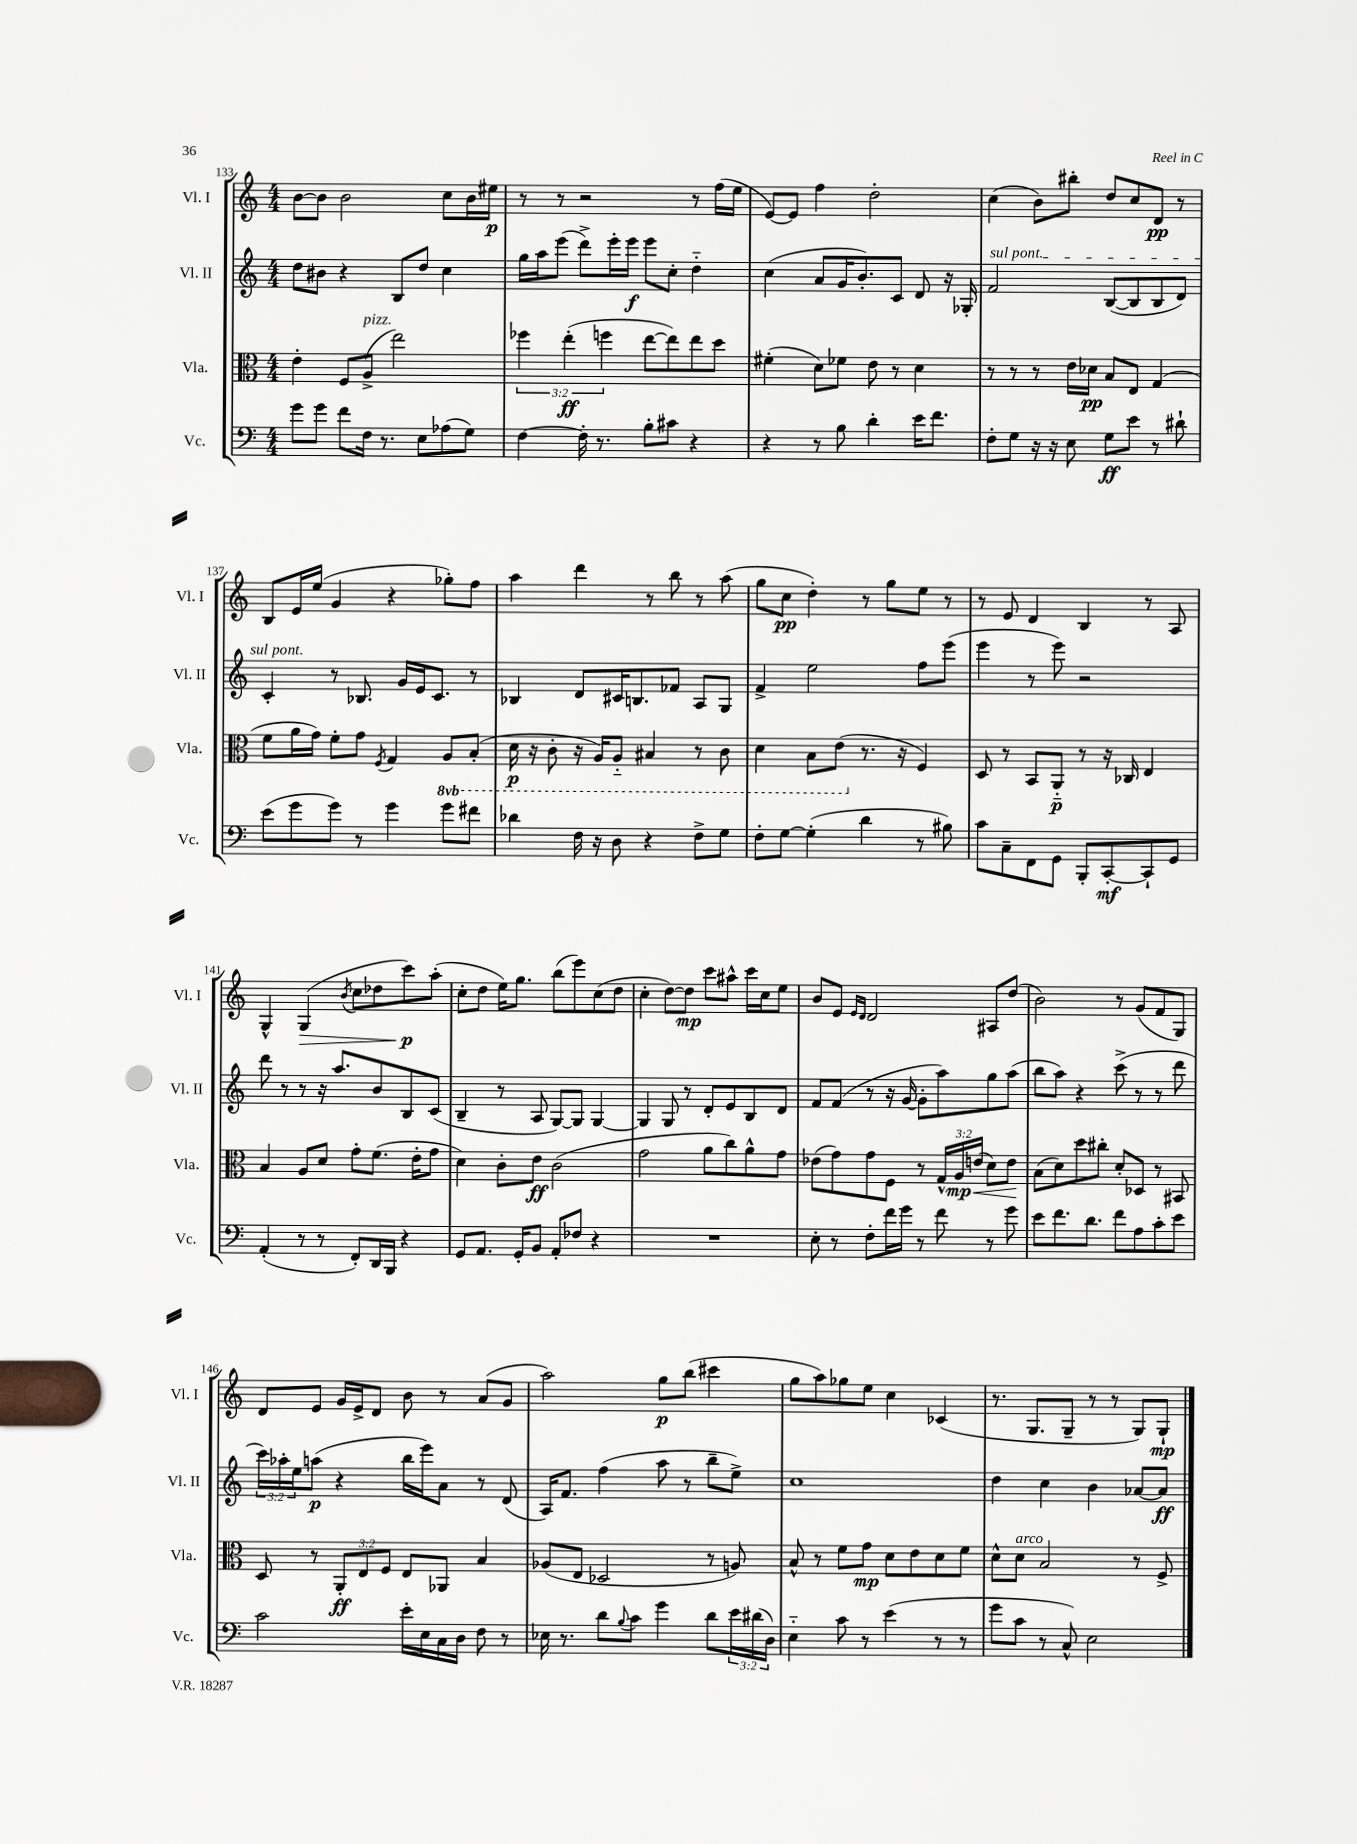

**kern	**kern	**kern	**kern
*staff4	*staff3	*staff2	*staff1
*clefF4	*clefC3	*clefG2	*clefG2
*k[]	*k[]	*k[]	*k[]
*M4/4	*M4/4	*M4/4	*M4/4
8g	4e'	8dd	[8b
8g	.	8b#	8b]
8f	8F	4r	2b
16F	(8A^	.	.
8.r	.	.	.
.	2ee)	8B	.
8E	.	8dd	.
(8A-	.	4cc	8cc
8G)	.	.	16b
.	.	.	16ee#
=	=	=	=
[4F	6ff-	16gg	8r
.	.	16aa	.
.	.	(8eee	8r
.	(6ee'	.	.
16F']	.	8ddd^)	2r
8.r	.	.	.
.	6ff	.	.
.	.	16eee'	.
.	.	16eee	.
8B'	[8ee	8eee	.
8c#	8ee])	8cc'	.
4r	8ee	4dd'~	8r
.	8dd	.	(16ff
.	.	.	16ee
=	=	=	=
4r	(4f#'	(4cc	[8e)
.	.	.	8e]
8r	8d)	8a	4ff
8B	8f-	16g	.
.	.	8.b')	.
4d'	8e	.	2dd'
.	8r	8c	.
16e	4d	8d	.
8.f	.	.	.
.	.	16r	.
.	.	16G-'	.
=	=	=	=
8F'	8r	2f	(4cc
8G	8r	.	.
16r	8r	.	8b)
16r	.	.	.
8E	16e	.	8bb#'
.	16d-	.	.
8G	8B	([8B	8dd
8e	8E	8B]	8cc
8r	(4G	8B	8d
8d#`	.	8d)	8r
=	=	=	=
(8e	8f	4c'	8B
8g	16a	.	16e
.	16g)	.	(16ee
8g)	8f'	8r	4g
8r	8g	8.B-	.
.	8qF	.	.
4g	4G	.	4r
.	.	16g	.
.	.	16e	.
.	.	8.c	.
8g	8AA	.	8gg-')
8f#	(8BB'	8r	8ff
=	=	=	=
4d-	16D	4B-	4aa
.	16r	.	.
.	8C'	.	.
16F	16r	8d	4ddd
16r	16AA)	.	.
8D	8AA'~	16c#	.
.	.	8.B	.
4r	4BB#	.	8r
.	.	8f-	8bb
8F^	8r	8A	8r
8G	8C	8G	(8aa
=	=	=	=
8F'	4D	4f^	8gg
[8G	.	.	8cc
(4G']	8BB	2ee	4dd')
.	(8E	.	.
4d	8.r	.	8r
.	.	.	8gg
.	16r	.	.
8r	4F)	8ff	8ee
8B#)	.	(8eee	8r
=	=	=	=
8c	8D	4eee	8r
8C~	8r	.	8e
8FF	8BB	8r	4d
8GG	8AA'~	8eee)	.
8BBB'	8r	2r	4B
[8CC'	16r	.	.
.	16C-	.	.
8CC`]	4E	.	8r
8GG	.	.	8A
=	=	=	=
(4AA'	4B	8ddd	4G^^
.	.	8r	.
8r	8A	8r	(4G
8r	8d	16r	.
.	.	8.aa	.
.	.	.	8qb
8FF')	8g'	.	8cc
16DD	(8.f	8b	8dd-
16BBB	.	.	.
4r	.	8B	8ccc)
.	16e'	.	.
.	8g	(8c	(8aa'
=	=	=	=
8GG	4d)	4B~	8cc'
8.AA	.	.	8dd
.	8c'	8r	16ee)
16GG'	.	.	8.gg
8BB	8e	8A	.
8AA'	(2c	[8G)	(8bb
8F-	.	8G]	8eee)
4r	.	[4G	(8cc
.	.	.	8dd
=	=	=	=
1r	2g	4G]	4cc'
.	.	8G	[8dd)
.	.	8r	8dd]
.	8a	8d'	8ccc
.	8cc)	8e	8aa#^^
.	8a^^	8B	16ccc
.	.	.	16cc
.	8g	8d	8ee
=	=	=	=
8E'	(8e-	8f	8b
8r	8g)	(8f	8e
.	.	.	16qqe
.	.	.	16qqd
8F'	8g	8r	2d
16f	8F	16r	.
16g	.	[16g	.
8r	8r	8g']	.
8f	24G^^	8aa)	.
.	24A	.	.
.	(24e	.	.
8r	8d)	8gg	8A#
8g	8e	(8aa	(8dd
=	=	=	=
8e	(8B	8bb	2b)
8.f	8d)	8aa)	.
.	8dd	4r	.
8.d	.	.	.
.	8cc#'	.	.
8f	8d'	(8ccc^	8r
8A	8D-	8r	(8g
8c'	8r	8r	8f
8e	8BB#	8ddd	8G)
=	=	=	=
2c	8D	24ccc)	8d
.	.	24aa-'	.
.	.	24ee	.
.	8r	(8aa	8e
.	12AA'	4r	16g
.	.	.	16e^
.	12E	.	.
.	.	.	8d
.	12F	.	.
16e'	8E	16bb	8b
16E	.	16eee)	.
16C	8AA-	8a	8r
16D	.	.	.
8F	4B	8r	(8a
8r	.	(8d	8g
=	=	=	=
16E-	(8A-	16A)	2aa)
8.r	.	8.f	.
.	8E	.	.
8d	2D-	(4ff	.
8qqB	.	.	.
8c	.	.	.
4g	.	8aa	8gg
.	.	8r	(8bb
8d	8r	8bb~	4ccc#
24e	8A)	8ee^)	.
(24d#	.	.	.
24D)	.	.	.
=	=	=	=
4E'~	8B^^	1cc	8gg
.	8r	.	8aa)
8c	8f	.	8gg-
8r	8g	.	8ee
(4e	8d	.	4cc
.	8e	.	.
8r	8d	.	(4c-
8r	8f	.	.
=	=	=	=
8g	8d^^	4dd	8.r
8c	8d	.	.
.	.	.	8.G
8r	2B	4cc	.
8C^^)	.	.	8G~
2E	.	4b	8r
.	.	.	8r
.	8r	[8a-	8G)
.	8F^	8a-]	8G`
==	==	==	==
*-	*-	*-	*-
